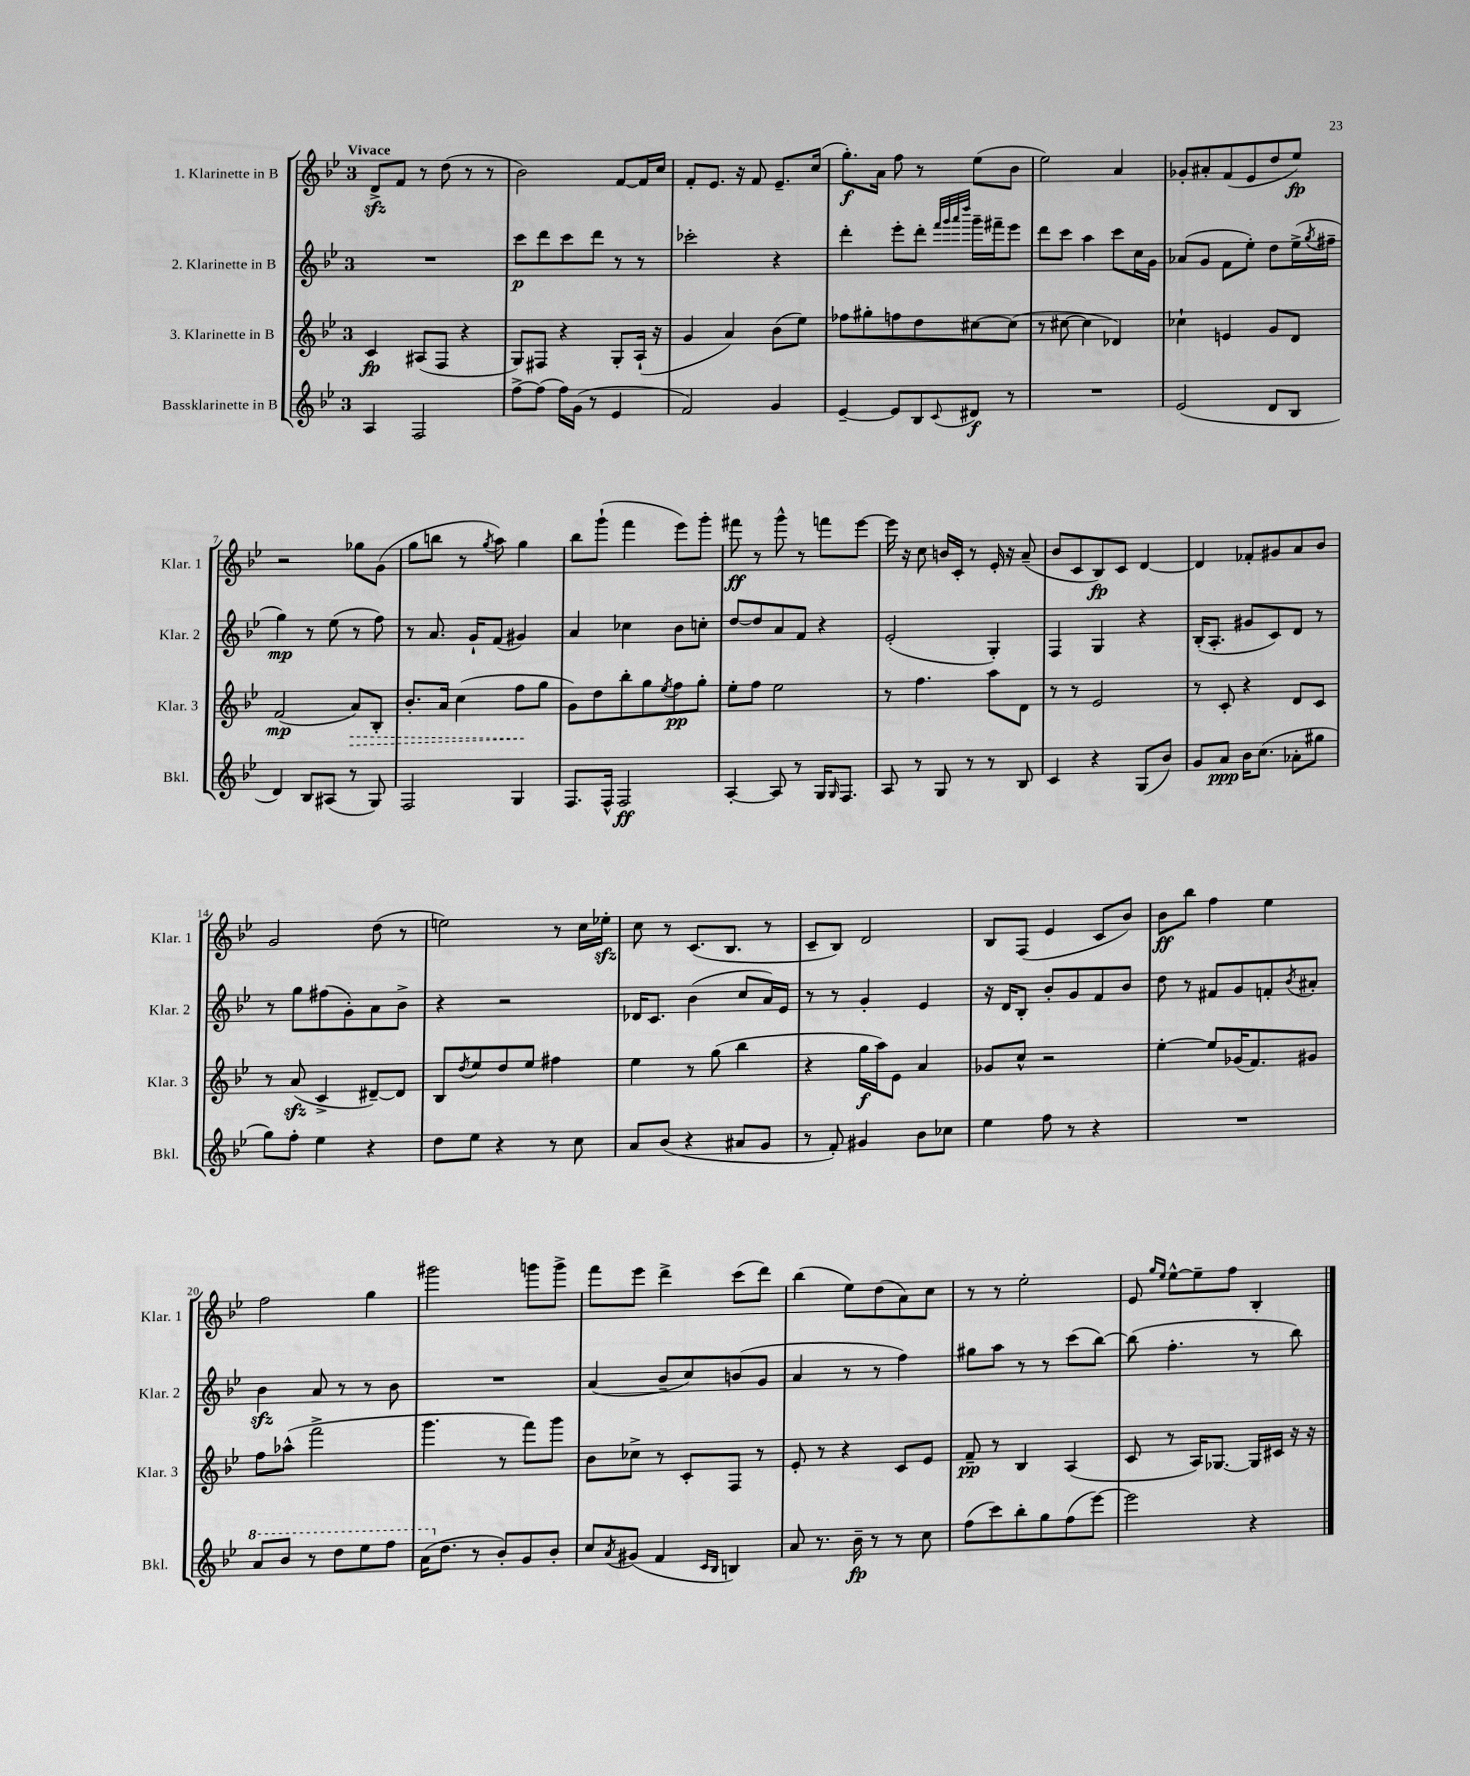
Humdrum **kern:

**kern	**kern	**kern	**kern
*staff4	*staff3	*staff2	*staff1
*clefG2	*clefG2	*clefG2	*clefG2
*k[b-e-]	*k[b-e-]	*k[b-e-]	*k[b-e-]
*M3/4	*M3/4	*M3/4	*M3/4
4A	4c	2.r	8d^
.	.	.	8f
2F	(8A#	.	8r
.	8F	.	(8dd
.	4r	.	8r
.	.	.	8r
=	=	=	=
[8ff^	8G)	8ccc	2b-)
(8ff]	8F#	8ddd	.
16ff)	4r	8ccc	.
(16g	.	.	.
8r	.	8ddd	.
4e-	8G'	8r	[8f
.	(16A`	8r	16f]
.	16r	.	16cc
=	=	=	=
2f)	4g	2ccc-'	8f'
.	.	.	8.e-
.	4a)	.	.
.	.	.	16r
.	.	.	8f
4g	(8b-	4r	8.e-~
.	8ee-)	.	.
.	.	.	(16cc
=	=	=	=
[4e-~	8ff-	4ddd'	8.gg')
.	8gg#'	.	.
.	.	.	16a
8e-]	8ff	8eee-'	8ff
8B-	8dd	8ddd'	8r
.	.	32qqfff	.
.	.	32qqggg	.
.	.	32qqaaa	.
8qqc	.	32qqdddd	.
8d#	[8cc#	16ggg~	(8ee-
.	.	16fff#~	.
8r	(8cc#]	8eee-	8b-
=	=	=	=
2.r	8r	8ddd	2ee-)
.	[8cc#	8ccc	.
.	4cc#]	4aa	.
.	4d-)	8ccc	4a
.	.	16cc	.
.	.	16g	.
=	=	=	=
(2e-	4cc-`	(8a-	8g-'
.	.	8g	8a#'
.	4e	8f	(8f
.	.	8ee-')	8e-
8d	8g	8dd	8dd
8B-	8d	(16ee-^	8ee-)
.	.	8qgg	.
.	.	16ff#~	.
=	=	=	=
4d)	(2f	4gg)	2r
8B-	.	8r	.
(8A#	.	(8ee-	.
8r	8a)	8r	8gg-
8G)	8B-'	8ff)	(8g
=	=	=	=
2F	8.b-'	8r	8gg
.	.	8.a	8bb
.	16a	.	.
.	(4cc	.	8r
.	.	16g`	.
.	.	.	8qgg
.	.	(8f	8aa)
4G	8ff	4g#)	4gg
.	8gg	.	.
=	=	=	=
8.F	8g)	4a	8bb-
.	8dd	.	(8ggg`
16F^^	.	.	.
2F	8bb-'	4cc-	4fff
.	8gg	.	.
.	8qee-	.	.
.	8ff	8b-	8eee-)
.	8gg'	8cc'	8ggg'
=	=	=	=
[4A'	8ee-'	[8dd	8fff#
.	8ff	8dd]	8r
8A]	2ee-	8a	8ggg^^
8r	.	8f	8r
16G	.	4r	8fff
16qqG	.	.	.
8.F	.	.	.
.	.	.	[8eee-
=	=	=	=
8A	8r	(2e-'	16eee-]
.	.	.	16r
8r	4.ff	.	8cc
8G	.	.	16b
.	.	.	16c'
8r	.	.	8r
8r	8aa	4G')	16e-'
.	.	.	16r
8B-	8d	.	(8a~
=	=	=	=
4c	8r	4F	8b-
.	8r	.	8c
4r	2e-	4G	8B-)
.	.	.	8c
(8G	.	4r	[4d
8b-)	.	.	.
=	=	=	=
8g	8r	(16B-'	4d]
.	.	8.A'	.
8a	8c'	.	.
16b-	4r	8g#	8f-'
(8.cc	.	.	.
.	.	8c)	8g#
8a-'	8d	8d	8a
8gg#	8c	8r	8b-
=	=	=	=
8gg)	8r	8r	2g
8ff'	(8a	8gg	.
4ee-	4c^	(8ff#	.
.	.	8g')	.
4r	[8d#~)	8a	(8dd
.	8d#]	8b-^	8r
=	=	=	=
8dd	8B-	4r	2ee)
.	8qdd	.	.
8ee-	8ee-	.	.
4r	8dd	2r	.
.	8ee-	.	.
8r	4ff#	.	8r
8cc	.	.	16cc
.	.	.	16ee-'
=	=	=	=
8a	4ee-	16d-	8cc
.	.	8.c	.
(8b-	.	.	8r
4r	8r	(4b-	(8.c
.	(8gg	.	.
.	.	.	8.B-
8a#	4bb-	8cc	.
8g	.	16a)	8r
.	.	16e-	.
=	=	=	=
8r	4r	8r	8c~
8f')	.	8r	8B-)
4g#	16gg	4g'	2d
.	16aa)	.	.
.	8e-	.	.
8b-	4a	4e-	.
8cc-	.	.	.
=	=	=	=
4ee-	8g-	16r	8B-
.	.	16d	.
.	8cc^^	8B-'	(8F
8ff	2r	8b-'	4e-
8r	.	8g	.
4r	.	8f	8c
.	.	8b-	8b-)
=	=	=	=
2.r	[4ee-'	8dd	8b-
.	.	8r	8bb-
.	8ee-]	8f#	4ff
.	(16g-	8g	.
.	8.f)	.	.
.	.	8f'	4ee-
.	.	8qb-	.
.	8g#	8a#'	.
=	=	=	=
8aa	8ff	4b-	2ff
8bb-	(8aa-^^	.	.
8r	2fff^	8a	.
8ddd	.	8r	.
8eee-	.	8r	4gg
8fff	.	8b-	.
=	=	=	=
(16aa	4.ggg	2.r	2ggg#
8.dd	.	.	.
8r	.	.	.
8b-')	8r	.	.
8g	8fff)	.	8ggg
8b-'	8ggg	.	8ggg^
=	=	=	=
8cc	8b-	(4a	8fff
8qa	.	.	.
(8g#	8cc-^	.	8eee-
4f	8r	8b-~	4ddd^
.	8c'	8cc)	.
16qqc	.	.	.
16qqB-	.	.	.
4B)	8F	(8b	(8ccc
.	8r	8g	8ddd)
=	=	=	=
8a	8e-'	4a	(4bb-
8.r	8r	.	.
.	4r	8r	8ee-)
16b-~	.	.	.
8r	.	8r	(8dd
8r	8c	4ff)	8a)
8cc	8e-	.	8cc
=	=	=	=
(8ff	8f~	8gg#	8r
8ccc)	8r	8aa	8r
8bb-'	4B-	8r	2ee-'
8gg	.	8r	.
(8ff	(4A	(8ccc	.
[8eee-)	.	[8bb-)	.
=	=	=	=
2eee-]	8c	(8bb-]	8e-
.	.	.	16qqgg
.	.	.	16qqee-
.	8r	4.ff'	[8ee-^^
.	16A)	.	8ee-~]
.	[8.G-	.	.
.	.	.	8ff
4r	16G-]	8r	4B-'
.	16c#	.	.
.	16r	8bb-)	.
.	16r	.	.
==	==	==	==
*-	*-	*-	*-
